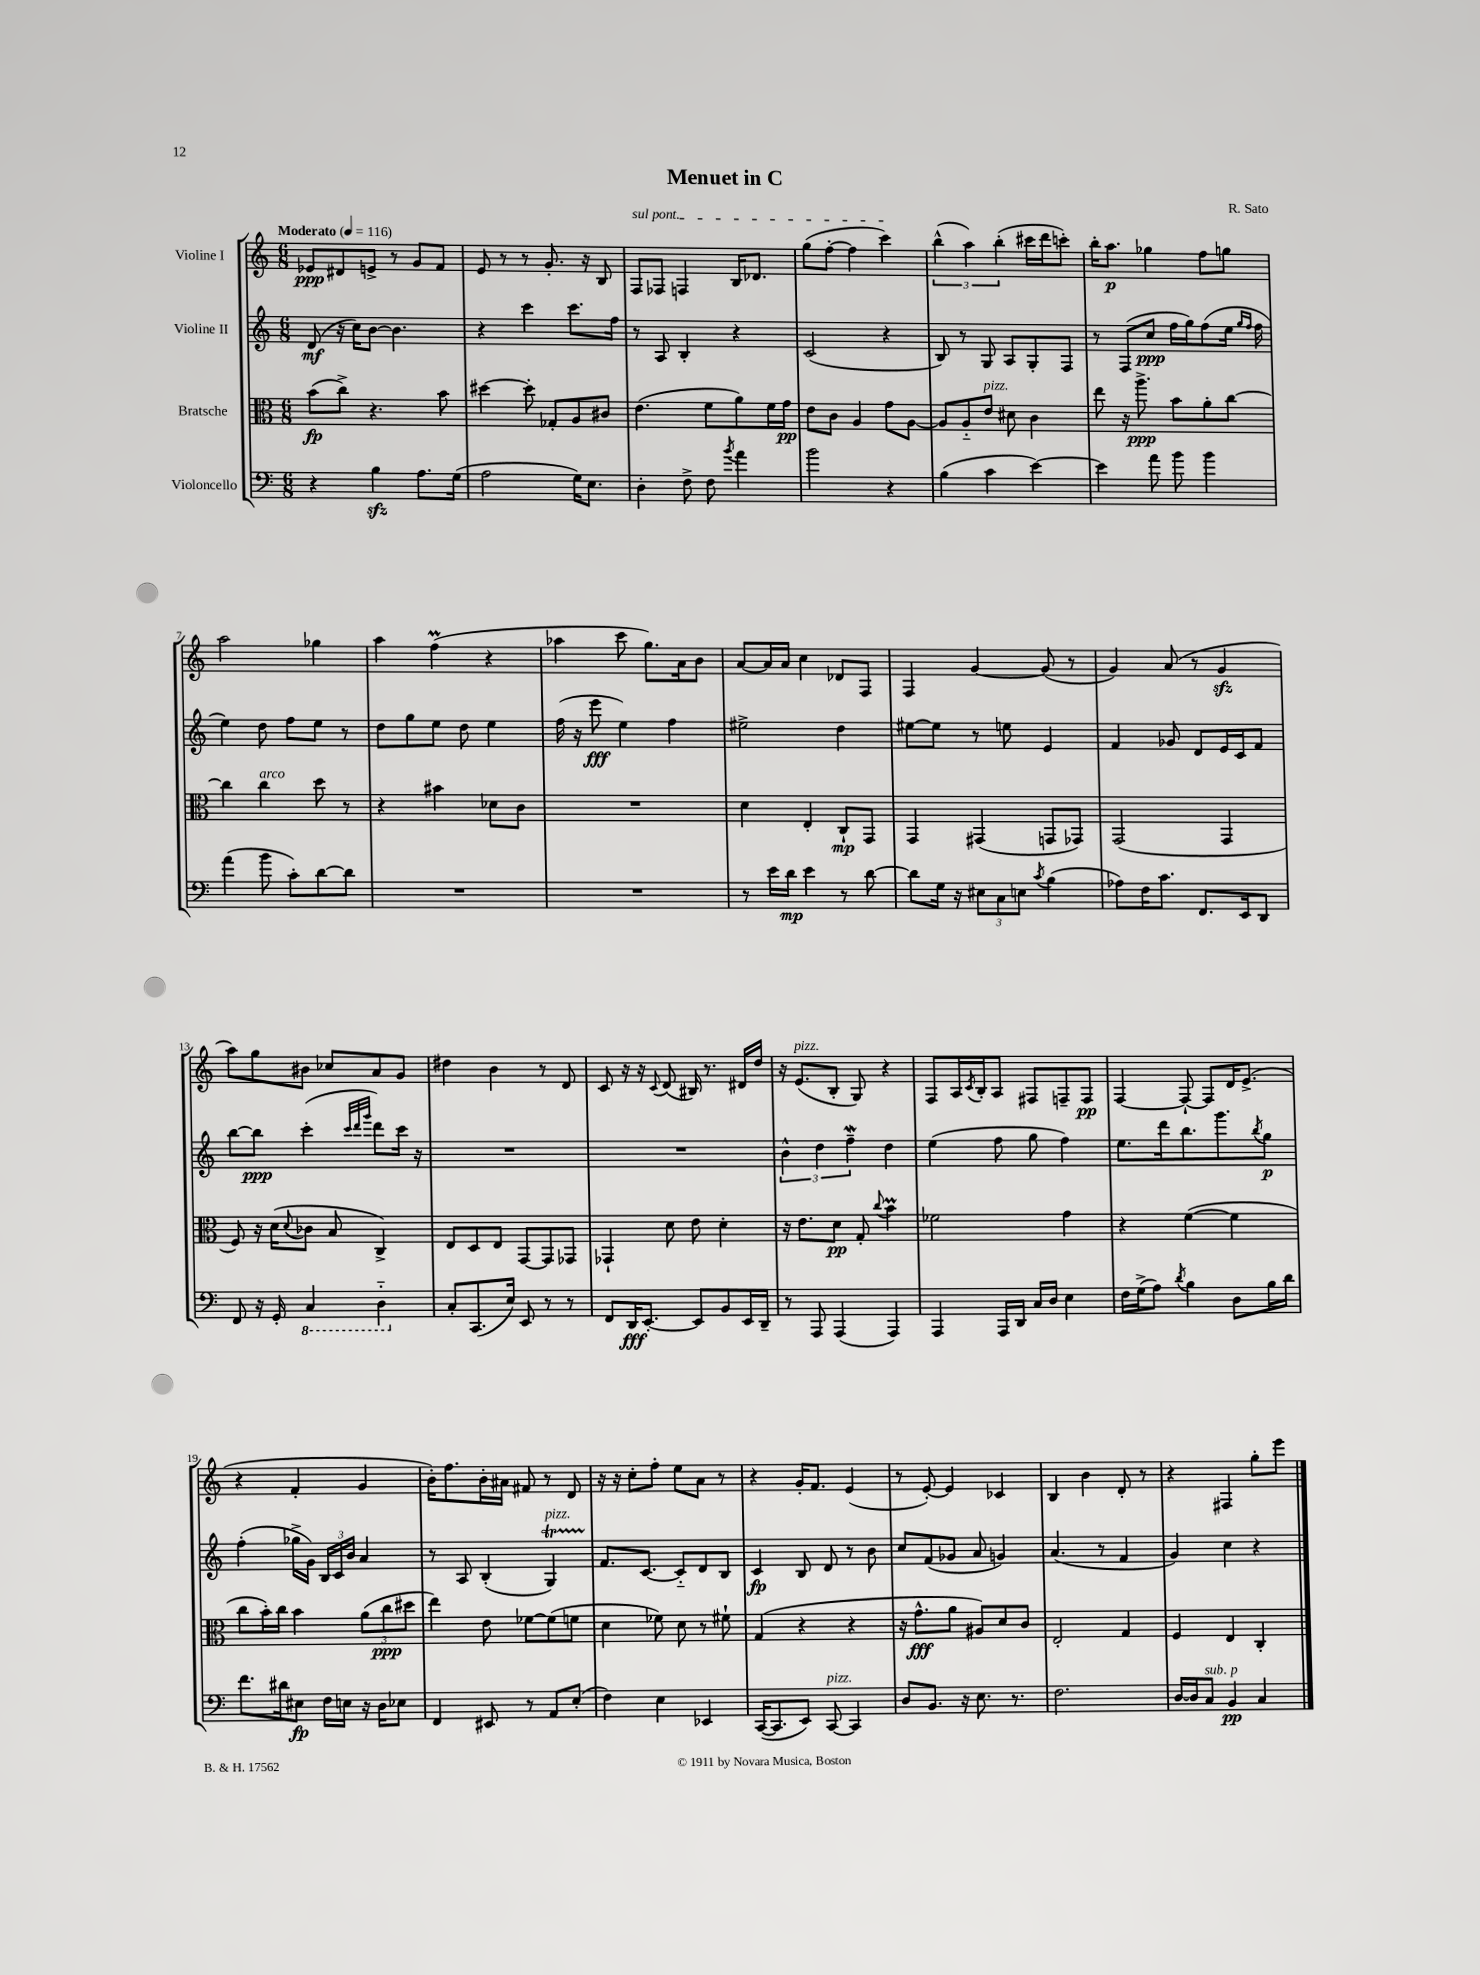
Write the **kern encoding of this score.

**kern	**dynam	**kern	**dynam	**kern	**dynam	**kern	**dynam
*part4	*part4	*part3	*part3	*part2	*part2	*part1	*part1
*staff4	*staff4	*staff3	*staff3	*staff2	*staff2	*staff1	*staff1
*I"Violoncello	*	*I"Bratsche	*	*I"Violine II	*	*I"Violine I	*
*clefF4	*	*clefC3	*	*clefG2	*	*clefG2	*
*k[]	*	*k[]	*	*k[]	*	*k[]	*
*M6/8	*	*M6/8	*	*M6/8	*	*M6/8	*
*MM116	*	*MM116	*	*MM116	*	*MM116	*
=1	=1	=1	=1	=1	=1	=1	=1
!	!	!	!	!	!	!LO:TX:a:B:t=Moderato	!
4r	.	(8b\L	fp	(8d/	mf	8e-X/L	ppp
.	.	8cc^\J)	.	16r	.	8d#X/	.
.	.	.	.	16cc\KL)	.	.	.
4Bzz\	.	4.r	.	[8b\J	.	8en^/J	.
.	.	.	.	4.b\]	.	8r	.
8.A\L	.	.	.	.	.	8g/L	.
.	.	8b\	.	.	.	8f/J	.
(16G\Jk	.	.	.	.	.	.	.
=2	=2	=2	=2	=2	=2	=2	=2
2A\	.	[4dd#X\	.	4r	.	8e/	.
.	.	.	.	.	.	8r	.
.	.	8dd#'\]	.	4ccc\	.	8r	.
.	.	8G-X'/L	.	.	.	8.g'/	.
16G\KL)	.	8A/	.	8.ccc\L	.	.	.
8.E\J	.	.	.	.	.	16r	.
.	.	8c#X/J	.	.	.	8B/	.
.	.	.	.	16ff\Jk	.	.	.
=3	=3	=3	=3	=3	=3	=3	=3
!	!	!	!	!	!	!LO:TX:a:i:t=sul pont.	!
4D'\	.	(4.e\	.	8r	.	8F/L	.
.	.	.	.	8A/	.	8F-X/J	.
8F^\	.	.	.	4B'/	.	4Fn/	.
8F\	.	8f\L	.	.	.	.	.
8qb/	.	.	.	.	.	.	.
4a\	.	8a\)	.	4r	.	16B/KL	.
.	.	.	.	.	.	8.d-X/J	.
.	.	16f\L	.	.	.	.	.
.	.	16g\JJ	pp	.	.	.	.
=4	=4	=4	=4	=4	=4	=4	=4
2b\	.	8e\L	.	(2c/	.	(8gg\L	.
.	.	8c\J	.	.	.	[8ff'\J	.
.	.	4A/	.	.	.	4ff\]	.
4r	.	8g\L	.	4r	.	4ccc\)	.
.	.	[8A\J	.	.	.	.	.
=5	=5	=5	=5	=5	=5	=5	=5
(4B\	.	8A/L]	.	8B/)	.	(6bb^^\	.
.	.	8A/	.	8r	.	.	.
.	.	.	.	.	.	6aa\)	.
!	!	!LO:TX:a:i:t=pizz.	!	!	!	!	!
4c\	.	8e/J	.	8G/	.	.	.
.	.	.	.	.	.	(6bb'\	.
.	.	8d#X\	.	8A/L	.	.	.
[4e\)	.	4c\	.	8G'/	.	16ccc#X\LL	.
.	.	.	.	.	.	16ddd\J	.
.	.	.	.	8F/J	.	8cccn'\J)	.
=6	=6	=6	=6	=6	=6	=6	=6
4e\]	.	8ee\	.	8r	.	16bb'\KL	.
.	.	.	.	.	.	8.aa\J	p
.	.	16r	.	(8F/L	.	.	.
.	.	8.aa^\	ppp	.	.	.	.
8a\	.	.	.	8cc/J	ppp	4gg-X\	.
8b\	.	8b\L	.	16ff\LL	.	.	.
.	.	.	.	16gg\J)	.	.	.
4b\	.	8a'\	.	(8ff\	.	8ff\L	.
.	.	[8cc\J	.	16ee\Jk	.	8ggn\J	.
.	.	.	.	16qqgg/LL	.	.	.
.	.	.	.	16qqff/JJ	.	.	.
.	.	.	.	16ff\	.	.	.
!!LO:LB:g=z
=7	=7	=7	=7	=7	=7	=7	=7
(4a\	.	4cc\]	.	4ee\)	.	2aa\	.
!	!	!LO:TX:a:i:t=arco	!	!	!	!	!
8b\	.	4cc\	.	8dd\	.	.	.
8c'\L)	.	.	.	8ff\L	.	.	.
[8d\	.	8dd\	.	8ee\J	.	4gg-X\	.
8d\J]	.	8r	.	8r	.	.	.
=8	=8	=8	=8	=8	=8	=8	=8
2.r	.	4r	.	8dd\L	.	4aa\	.
.	.	.	.	8gg\	.	.	.
.	.	4b#X\	.	8ee\J	.	(4ffM\	.
.	.	.	.	8dd\	.	.	.
.	.	8d-X\L	.	4ee\	.	4r	.
.	.	8c\J	.	.	.	.	.
=9	=9	=9	=9	=9	=9	=9	=9
2.r	.	2.r	.	(16ff\	.	4aa-X\	.
.	.	.	.	16r	.	.	.
.	.	.	.	8eee\	fff	.	.
.	.	.	.	4ee\)	.	8ccc\	.
.	.	.	.	.	.	8.gg\L)	.
.	.	.	.	4ff\	.	.	.
.	.	.	.	.	.	16a\k	.
.	.	.	.	.	.	8b\J	.
=10	=10	=10	=10	=10	=10	=10	=10
8r	.	4d\	.	2ee#X^\	.	[8a/L	.
16e\LL	.	.	.	.	.	16a/L]	.
16d\JJ	mp	.	.	.	.	16a/JJ	.
4e\	.	4E'/	.	.	.	4cc\	.
8r	.	8C`/L	mp	4dd\	.	8d-X/L	.
[8d\	.	8GG/J	.	.	.	8F/J	.
=11	=11	=11	=11	=11	=11	=11	=11
8d\L]	.	4GG/	.	[8ee#X\L	.	4F/	.
16G\Jk	.	.	.	8ee#\J]	.	.	.
16r	.	.	.	.	.	.	.
12E#X\L	.	(4GG#X/	.	8r	.	[4g/	.
12C\	.	.	.	.	.	.	.
.	.	.	.	8een\	.	.	.
12En\J	.	.	.	.	.	.	.
8qc/	.	.	.	.	.	.	.
(4B\	.	8GGn/L	.	4e/	.	(8g/]	.
.	.	8GG-X/J)	.	.	.	8r	.
=12	=12	=12	=12	=12	=12	=12	=12
8A-X\L)	.	(2GG/	.	4f/	.	4g/)	.
16F\K	.	.	.	.	.	.	.
8.c\J	.	.	.	.	.	.	.
.	.	.	.	8g-X/	.	(8a/	.
8.FF/L	.	.	.	8d/L	.	8r	.
.	.	4GG/	.	16e/L	.	4gzz/	.
16EE/k	.	.	.	16c/J	.	.	.
8DD/J	.	.	.	8f/J	.	.	.
!!LO:LB:g=z
=13	=13	=13	=13	=13	=13	=13	=13
8FF/	.	8F/)	.	[8bb\L	.	8aa\L)	.
16r	.	16r	.	8bb\J]	ppp	8gg\	.
16GG'/	.	(16d\KL	.	.	.	.	.
.	.	8qqd/	.	.	.	.	.
*8ba	*	*	*	*	*	*	*
4CC/	.	8c-X\J	.	(4ccc'\	.	8b#X\J	.
.	.	8B/	.	.	.	8cc-X/L	.
.	.	.	.	32qqccc/LLL	.	.	.
.	.	.	.	32qqddd/	.	.	.
.	.	.	.	32qqggg/JJJ	.	.	.
4DD\	.	4C^/)	.	8ddd\L)	.	8a/	.
.	.	.	.	16ccc\Jk	.	8g/J	.
.	.	.	.	16r	.	.	.
=14	=14	=14	=14	=14	=14	=14	=14
*X8ba	*	*	*	*	*	*	*
8C'/L	.	8E/L	.	2.r	.	4dd#X\	.
(8.CC/	.	8D/	.	.	.	.	.
.	.	8E/J	.	.	.	4b\	.
16E/Jk)	.	.	.	.	.	.	.
8EE/	.	[8GG/L	.	.	.	.	.
8r	.	8GG/]	.	.	.	8r	.
8r	.	8GG-X/J	.	.	.	8d/	.
=15	=15	=15	=15	=15	=15	=15	=15
8FF/L	.	4GG-X`/	.	2.r	.	8c/	.
16DD/K	fff	.	.	.	.	16r	.
[8.EE'/J	.	.	.	.	.	16r	.
.	.	.	.	.	.	8qqc/	.
.	.	8d\	.	.	.	(8d/	.
8EE/L]	.	8e\	.	.	.	16B#X/)	.
.	.	.	.	.	.	8.r	.
8BB/	.	4d'\	.	.	.	.	.
16EE/L	.	.	.	.	.	16d#X/LL	.
16DD~/JJ	.	.	.	.	.	16dd/JJ	.
=16	=16	=16	=16	=16	=16	=16	=16
8r	.	16r	.	6b^^\	.	16r	.
!	!	!	!	!	!	!LO:TX:a:i:t=pizz.	!
.	.	8.e\L	.	.	.	(8.e/L	.
8AAA/	.	.	.	.	.	.	.
.	.	.	.	6dd\	.	.	.
(4AAA/	.	8d\J	pp	.	.	8B'/J	.
.	.	.	.	6ffw~\	.	.	.
.	.	8G'/	.	.	.	8G/)	.
.	.	8qqcc/	.	.	.	.	.
4AAA/)	.	4bm\	.	4dd\	.	4r	.
=17	=17	=17	=17	=17	=17	=17	=17
4AAA/	.	2f-X\	.	(4ee\	.	8F/L	.
.	.	.	.	.	.	16A/L	.
.	.	.	.	.	.	8qc/	.
.	.	.	.	.	.	16B'/J	.
16AAA/LL	.	.	.	8ff\	.	8A/J	.
16DD/JJ	.	.	.	.	.	.	.
16C/LL	.	.	.	8gg\	.	8F#X/L	.
16D/JJ	.	.	.	.	.	.	.
4E\	.	4g\	.	4ff\)	.	8Fn~/	.
.	.	.	.	.	.	8F/J	pp
=18	=18	=18	=18	=18	=18	=18	=18
16F\LL	.	4r	.	8.ee\L	.	[4F/	.
(16G^\J	.	.	.	.	.	.	.
8A\J)	.	.	.	.	.	.	.
.	.	.	.	16ddd\k	.	.	.
8qd/	.	.	.	.	.	.	.
4B\	.	([4f\	.	8.bb\	.	8F`/_	.
.	.	.	.	.	.	8F/L]	.
.	.	.	.	8.ggg\	.	.	.
8D\L	.	4f\]	.	.	.	16d/K	.
.	.	.	.	.	.	(8.e^/J	.
.	.	.	.	8qbb/	.	.	.
16B\L	.	.	.	8gg\J	p	.	.
16d\JJ	.	.	.	.	.	.	.
!!LO:LB:g=z
=19	=19	=19	=19	=19	=19	=19	=19
8.f\L	.	8cc\L	.	(4ff'\	.	4r	.
.	.	16b'\L)	.	.	.	.	.
16d#X\k	.	16cc\JJ	.	.	.	.	.
8E#X\J	fp	4b\	.	16gg-X^\LL	.	4f'/	.
.	.	.	.	16g\JJ)	.	.	.
16F\LL	.	.	.	24B/LL	.	.	.
.	.	.	.	24c/	.	.	.
16En\JJ	.	.	.	.	.	.	.
.	.	.	.	24b/JJ	.	.	.
16r	.	(12a\L	.	4a/	.	4g/	.
16D\KL	.	.	.	.	.	.	.
.	.	12cc\	ppp	.	.	.	.
8E-X\J	.	.	.	.	.	.	.
.	.	12dd#X\J	.	.	.	.	.
=20	=20	=20	=20	=20	=20	=20	=20
4FF/	.	4ee\)	.	8r	.	16b'\KL)	.
.	.	.	.	.	.	8.ff\	.
.	.	.	.	8A/	.	.	.
8EE#X/	.	8e\	.	(4B'/	.	16b'\L	.
.	.	.	.	.	.	16a#X\JJ	.
8r	.	[8f-X\L	.	.	.	8f#X/	.
!	!	!	!	!LO:TX:a:i:t=pizz.	!	!	!
8AA/L	.	(8f-\]	.	4GT/)	.	8r	.
(8E'/J	.	8fn\J	.	.	.	8d/	.
=21	=21	=21	=21	=21	=21	=21	=21
4F\)	.	4d\	.	8.f/L	.	16r	.
.	.	.	.	.	.	16r	.
.	.	.	.	.	.	8cc'\L	.
.	.	.	.	[8.c/J	.	.	.
4E\	.	8f-X\)	.	.	.	8ff'\J	.
.	.	8d\	.	8c/L]	.	8ee\L	.
4EE-X/	.	8r	.	8d/	.	8a\J	.
.	.	8f#X`\	.	8B/J	.	8r	.
=22	=22	=22	=22	=22	=22	=22	=22
([16CC/KL	.	(4G/	.	4c/	fp	4r	.
8.CC/]	.	.	.	.	.	.	.
8EE/J)	.	4r	.	8B/	.	16g'/KL	.
.	.	.	.	.	.	8.f/J	.
!LO:TX:a:i:t=pizz.	!	!	!	!	!	!	!
[8CC/	.	.	.	8d/	.	.	.
4CC/]	.	4r	.	8r	.	(4e/	.
.	.	.	.	8b\	.	.	.
=23	=23	=23	=23	=23	=23	=23	=23
8D/L	.	16r	.	8cc/L	.	8r	.
.	.	8.g^^\L	fff	.	.	.	.
8.BB/J	.	.	.	(8f/	.	[8e'/)	.
.	.	8a\J	.	8g-X/J	.	4e/]	.
16r	.	.	.	.	.	.	.
8.E\	.	8A#X/L)	.	8a/	.	.	.
.	.	8d/	.	4gn/)	.	4c-X/	.
8.r	.	.	.	.	.	.	.
.	.	8c/J	.	.	.	.	.
=24	=24	=24	=24	=24	=24	=24	=24
2.F\	.	2E'/	.	(4.a/	.	4B/	.
.	.	.	.	.	.	4b\	.
.	.	.	.	8r	.	.	.
.	.	4G/	.	4f/	.	8d'/	.
.	.	.	.	.	.	8r	.
=25	=25	=25	=25	=25	=25	=25	=25
[16D/LL	.	4F/	.	4g/)	.	4r	.
16D/J]	.	.	.	.	.	.	.
!LO:TX:a:i:t=sub. p	!	!	!	!	!	!	!
8C/J	.	.	.	.	.	.	.
4BB/	pp	4E/	.	4cc\	.	4F#X/	.
4C/	.	4C'/	.	4r	.	8gg'\L	.
.	.	.	.	.	.	8eee\J	.
==	==	==	==	==	==	==	==
*-	*-	*-	*-	*-	*-	*-	*-
